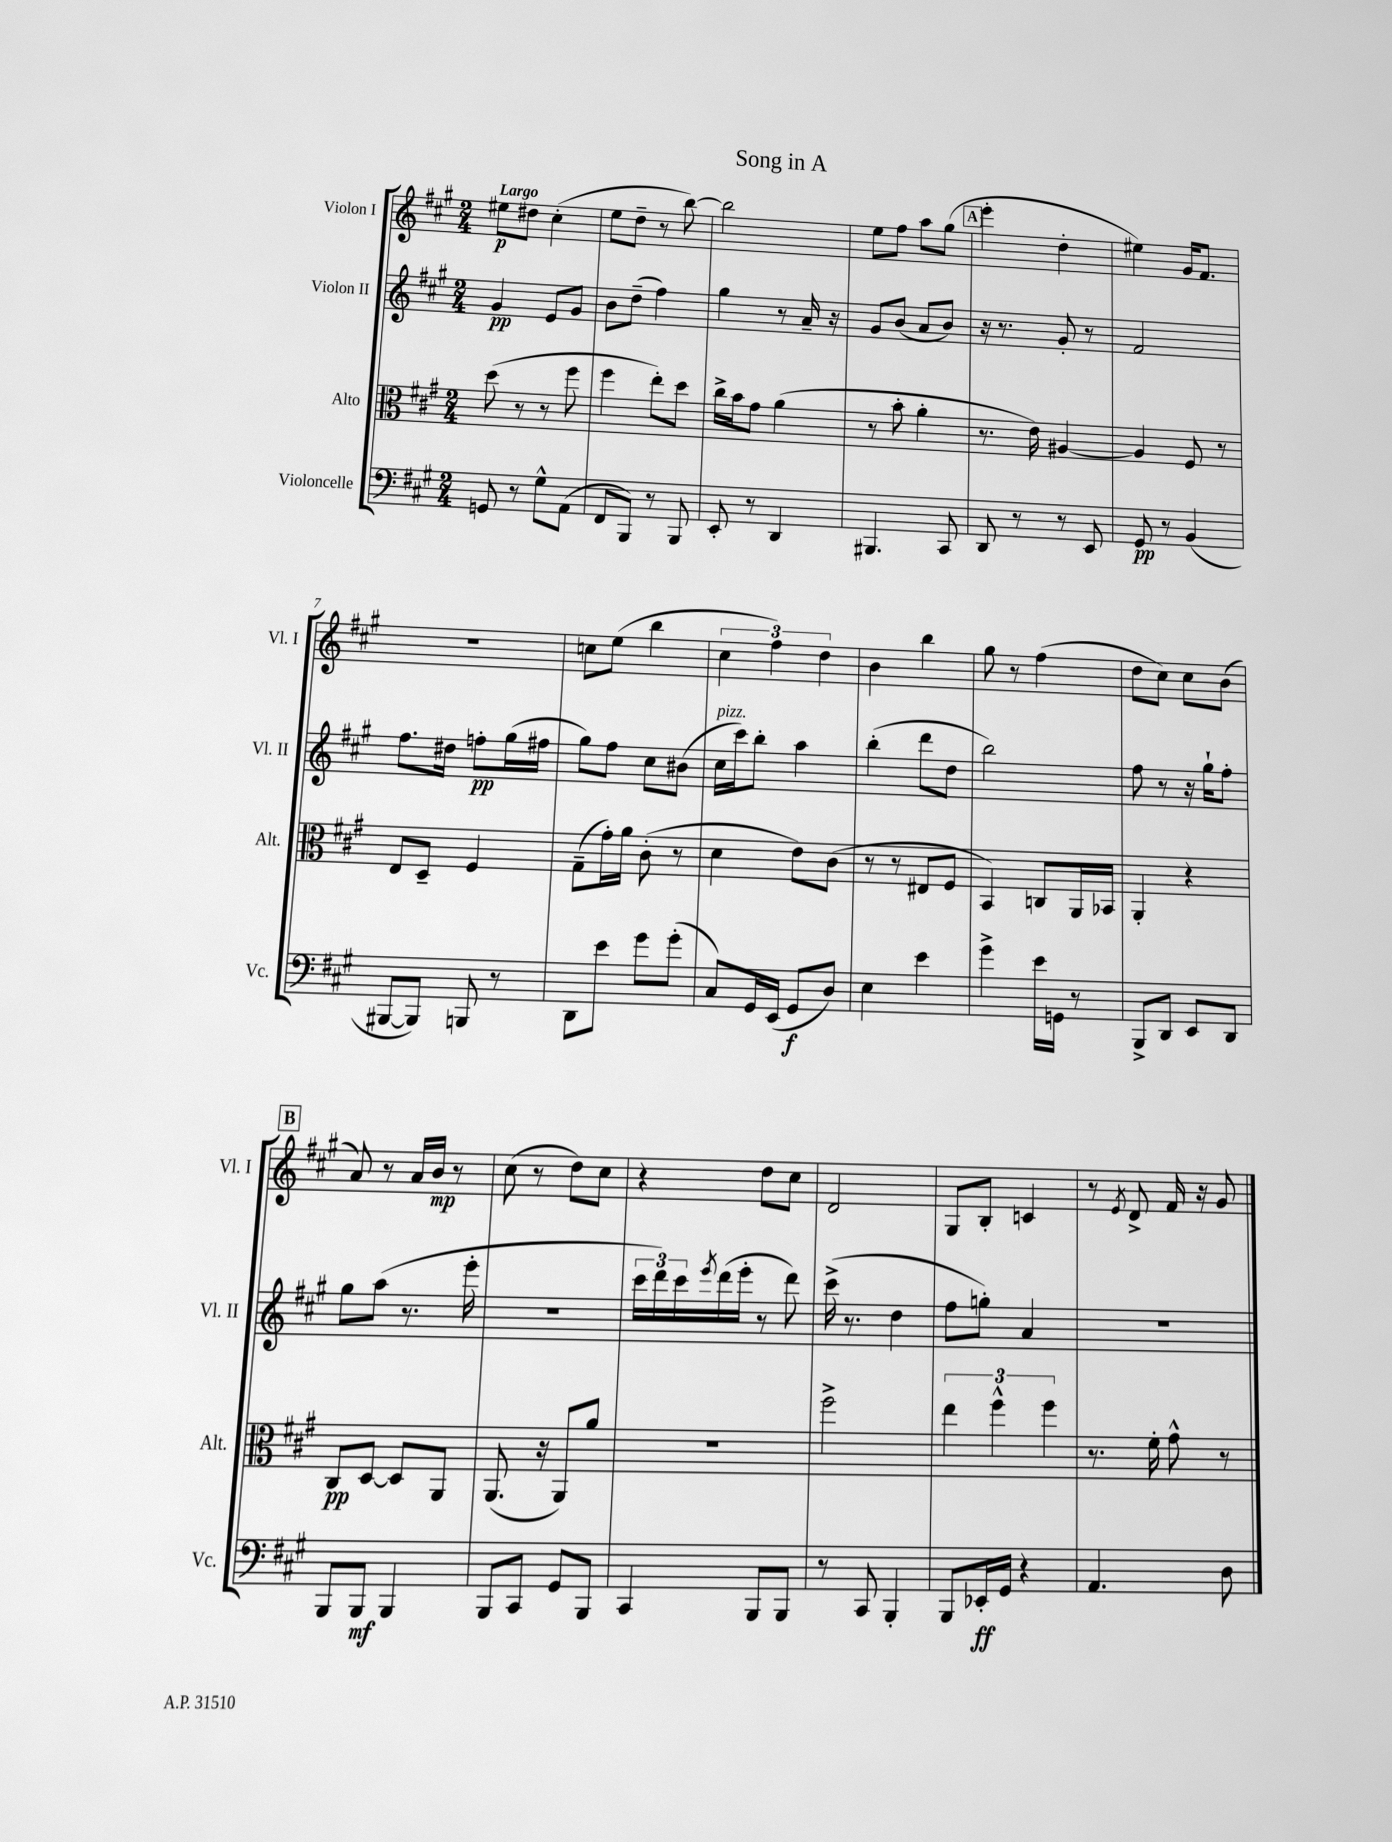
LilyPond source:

\header { title = "Song in A" }
<<
\new StaffGroup <<
\new Staff = "s0" \with { instrumentName = "Violon I" shortInstrumentName = "Vl. I" } {
    \clef treble \key a \major \numericTimeSignature \time 2/4 \tempo "Largo"
    eis''8\p dis''8 cis''4-.( |
    e''8 d''8-- r8 b''8~) |
    b''2 |
    e''8 fis''8 a''8 gis''8( |
    \mark \markup { \box "A" } e'''4-. d''4-. |
    eis''4) gis'16 fis'8. |
    r2 |
    c''8 e''8( b''4 |
    \tuplet 3/2 { cis''4 fis''4) d''4 } |
    b'4 b''4 |
    gis''8 r8 fis''4( |
    d''8 cis''8) cis''8 b'8( |
    \mark \markup { \box "B" } a'8) r8 a'16 b'16\mp r8 |
    cis''8( r8 d''8) cis''8 |
    r4 d''8 cis''8 |
    d'2 |
    gis8 b8-. c'4 |
    r8 \acciaccatura { e'8 } d'8-> fis'16 r16 gis'8 \bar "|." |
}
\new Staff = "s1" \with { instrumentName = "Violon II" shortInstrumentName = "Vl. II" } {
    \clef treble \key a \major \numericTimeSignature \time 2/4
    gis'4\pp e'8 gis'8 |
    b'8 d''8--( fis''4) |
    gis''4 r8 a'16-- r16 |
    gis'8 b'8( a'8 b'8) |
    \mark \markup { \box "A" } r16 r8. gis'8-. r8 |
    fis'2 |
    fis''8. dis''16 f''8-.\pp gis''16( fis''16 |
    gis''8) fis''8 cis''8 bis'8( |
    cis''16^\markup { \italic "pizz." } cis'''16) b''8-. a''4 |
    b''4-.( d'''8 d''8 |
    b''2) |
    fis''8 r8 r16 gis''16-! fis''8-. |
    \mark \markup { \box "B" } gis''8 a''8( r8. e'''16-. |
    r2 |
    \tuplet 3/2 { cis'''16 d'''16) cis'''16 } \acciaccatura { e'''8 } d'''16( e'''16-. r8 d'''8) |
    cis'''16->( r8. d''4 |
    fis''8 g''8-.) a'4 |
    R2 \bar "|." |
}
\new Staff = "s2" \with { instrumentName = "Alto" shortInstrumentName = "Alt." } {
    \clef alto \key a \major \numericTimeSignature \time 2/4
    d''8( r8 r8 fis''8 |
    fis''4 e''8-.) d''8 |
    cis''16-> b'16 gis'8 a'4( |
    r8 b'8-. a'4-. |
    \mark \markup { \box "A" } r8. e'16) ais4~ |
    ais4 fis8 r8 |
    e8 d8-- fis4 |
    gis8--( gis'16-.) a'16 cis'8-.( r8 |
    d'4 e'8) cis'8( |
    r8 r8 eis8 fis8 |
    b,4) c8 a,16 bes,16 |
    a,4-. r4 |
    \mark \markup { \box "B" } cis8\pp d8~ d8 a,8 |
    a,8.( r16 a,8) a'8 |
    R2 |
    fis''2-> |
    \tuplet 3/2 { e''4 fis''4-^ fis''4 } |
    r8. fis'16-. gis'8-^ r8 \bar "|." |
}
\new Staff = "s3" \with { instrumentName = "Violoncelle" shortInstrumentName = "Vc." } {
    \clef bass \key a \major \numericTimeSignature \time 2/4
    g,8 r8 gis8-^ a,8( |
    fis,8 b,,8) r8 b,,8 |
    e,8-. r8 d,4 |
    bis,,4. cis,8 |
    \mark \markup { \box "A" } d,8 r8 r8 e,8 |
    gis,8\pp r8 b,4( |
    bis,,8~ bis,,8) b,,8 r8 |
    d,8 e'8 gis'8 gis'8-.( |
    cis8) gis,16 e,16( gis,8\f d8) |
    e4 e'4 |
    gis'4-> e'16 g,16 r8 |
    b,,8-> d,8 e,8 d,8 |
    \mark \markup { \box "B" } b,,8 b,,8\mf b,,4 |
    b,,8 cis,8 gis,8 b,,8 |
    cis,4 b,,8 b,,8 |
    r8 cis,8 b,,4-. |
    b,,8 ees,16-.\ff gis,16 r4 |
    a,4. d8 \bar "|." |
}
>>
>>
